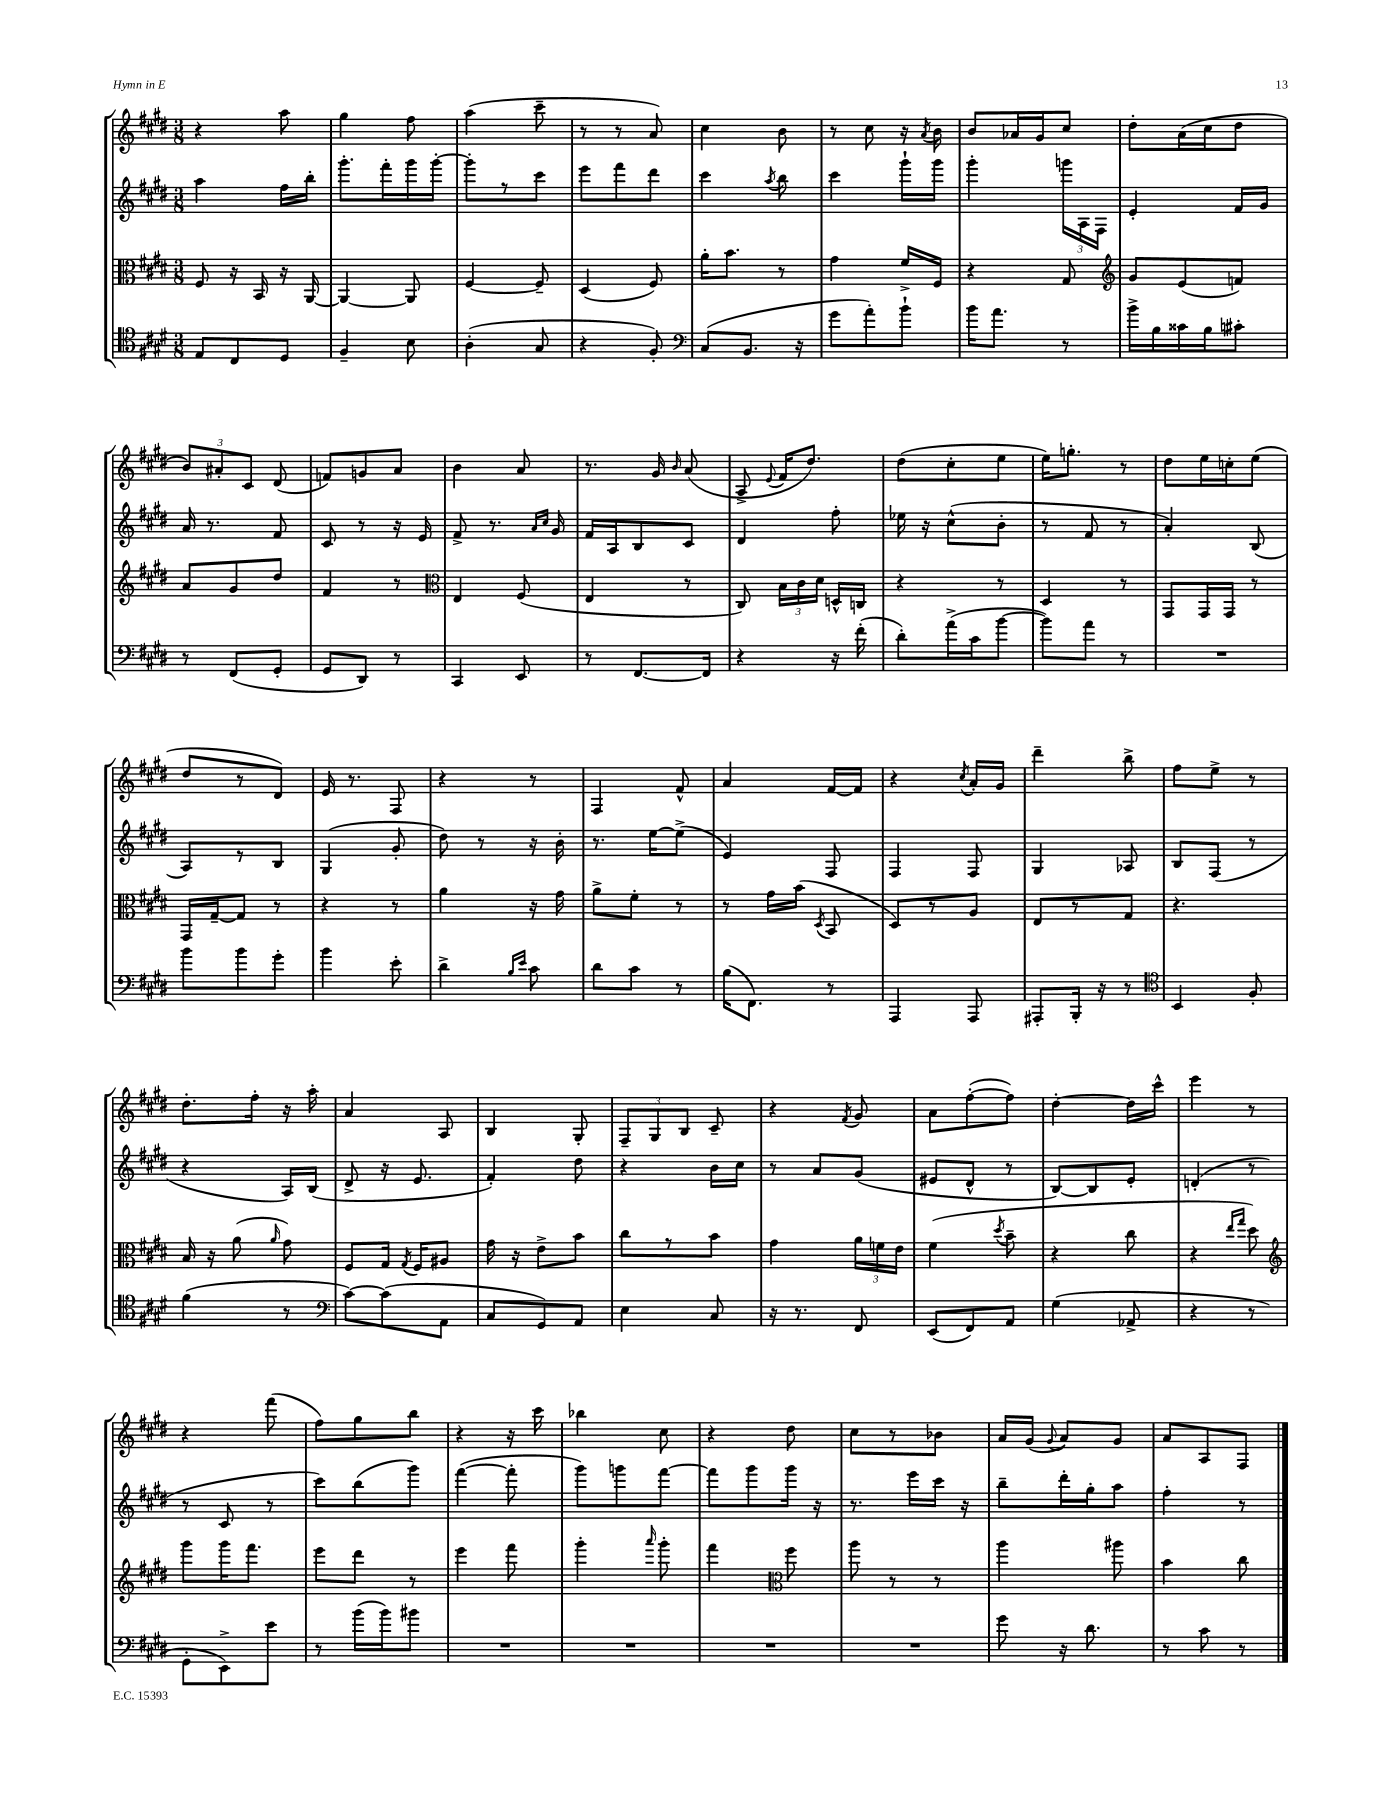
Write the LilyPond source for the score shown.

<<
\new StaffGroup <<
\new Staff = "s0" {
    \clef treble \key e \major \numericTimeSignature \time 3/8
    \autoBeamOff r4 a''8 |
    gis''4 fis''8 |
    a''4( cis'''8-- |
    r8 r8 a'8) |
    cis''4 b'8 |
    r8 cis''8 r16 \acciaccatura { a'8 } b'16 |
    b'8[ aes'16 gis'16 cis''8] |
    dis''8[-. a'16( cis''16 dis''8] |
    \tuplet 3/2 { b'8[) ais'8-. cis'8] } dis'8( |
    f'8[) g'8 a'8] |
    b'4 a'8 |
    r8. gis'16 \grace { b'16 } a'8( |
    a8-> \appoggiatura { e'8 } fis'16[ dis''8.]) |
    dis''8[( cis''8-. e''8] |
    e''16[) g''8.]-. r8 |
    dis''8[ e''16 c''16-. e''8]( |
    dis''8[ r8 dis'8]) |
    e'16 r8. fis8 |
    r4 r8 |
    fis4 fis'8-^ |
    a'4 fis'16[~ fis'16] |
    r4 \acciaccatura { cis''8 } a'16[-. gis'16] |
    dis'''4-- b''8-> |
    fis''8[ e''8]-> r8 |
    dis''8.[-. fis''16]-. r16 a''16-. |
    a'4 a8 |
    b4 gis8-. |
    \tuplet 3/2 { fis8[-- gis8 b8] } cis'8-- |
    r4 \acciaccatura { fis'8 } gis'8 |
    a'8[ fis''8~-.( fis''8]) |
    dis''4~-. dis''16[ cis'''16]-^ |
    e'''4 r8 |
    r4 fis'''8( |
    fis''8[) gis''8 b''8] |
    r4 r16 cis'''16 |
    bes''4 cis''8 |
    r4 dis''8 |
    cis''8[ r8 bes'8] |
    a'16[ gis'16]( \appoggiatura { gis'8 } a'8[) gis'8] |
    a'8[ a8 fis8] \bar "|." |
}
\new Staff = "s1" {
    \clef treble \key e \major \numericTimeSignature \time 3/8
    \autoBeamOff a''4 fis''16[ b''16]-. |
    gis'''8.[-. fis'''16-. gis'''16 gis'''16]~-. |
    gis'''8[-. r8 cis'''8] |
    e'''8[ fis'''8 dis'''8] |
    cis'''4 \acciaccatura { a''8 } b''8 |
    cis'''4 gis'''16[-! gis'''16] |
    gis'''4-. \tuplet 3/2 { g'''16[ a16 fis16] } |
    e'4-. fis'16[ gis'16] |
    a'16 r8. fis'8 |
    cis'8 r8 r16 e'16 |
    fis'8-> r8. \grace { a'16[ cis''16] } gis'16 |
    fis'16[ a16 b8 cis'8] |
    dis'4 fis''8-. |
    ees''16 r16 cis''8[-^( b'8]-. |
    r8 fis'8 r8 |
    a'4-.) b8( |
    a8[) r8 b8] |
    gis4( gis'8-. |
    dis''8) r8 r16 b'16-. |
    r8. e''16[~ e''8]->( |
    e'4) fis8 |
    fis4 fis8 |
    gis4 aes8 |
    b8[ fis8]( r8 |
    r4 a16[) b16]( |
    dis'8-> r16 e'8. |
    fis'4-.) dis''8 |
    r4 b'16[ cis''16] |
    r8 a'8[ gis'8]( |
    eis'8[ dis'8]-^ r8 |
    b8[~) b8 e'8]-. |
    d'4-.( r8 |
    r8 cis'8 r8 |
    cis'''8[) b''8( gis'''8]) |
    fis'''4~( fis'''8-. |
    gis'''8[) g'''8 fis'''8]~ |
    fis'''8[ gis'''8 gis'''16] r16 |
    r8. e'''16[ cis'''16] r16 |
    b''8[-- dis'''16-. gis''16-. a''8] |
    fis''4-. r8 \bar "|." |
}
\new Staff = "s2" {
    \clef alto \key e \major \numericTimeSignature \time 3/8
    \autoBeamOff fis8 r16 b,16 r16 a,16~ |
    a,4~ a,8 |
    fis4~ fis8-- |
    dis4( fis8) |
    a'16[-. b'8.] r8 |
    gis'4 fis'16[-> fis16] |
    r4 gis8 |
    \clef treble gis'8[ e'8( f'8]) |
    a'8[ gis'8 dis''8] |
    fis'4 r8 |
    \clef alto e4 fis8( |
    e4 r8 |
    cis8) \tuplet 3/2 { b16[ cis'16 dis'16] } d16[-^ c16] |
    r4 r8 |
    dis4 r8 |
    gis,8[ gis,16 gis,16] r8 |
    gis,16[ gis16~-- gis8] r8 |
    r4 r8 |
    a'4 r16 gis'16 |
    a'8[-> fis'8]-. r8 |
    r8 gis'16[ b'16]( \acciaccatura { dis8 } b,8 |
    dis8[) r8 a8] |
    e8[ r8 gis8] |
    r4. |
    b16 r16 a'8( \grace { a'16 } gis'8) |
    fis8[ gis16] \acciaccatura { gis8 } fis16[ ais8] |
    gis'16 r16 e'8[-> b'8] |
    cis''8[ r8 b'8] |
    gis'4 \tuplet 3/2 { a'16[ f'16 e'16] } |
    fis'4( \acciaccatura { dis''8 } b'8-- |
    r4 cis''8 |
    r4 \grace { e''16[ gis''16] } dis''8) |
    \clef treble gis'''8[ gis'''16 fis'''8.] |
    e'''8[ dis'''8] r8 |
    e'''4 fis'''8 |
    gis'''4-. \grace { a'''16 } gis'''8-. |
    fis'''4 \clef alto fis''8 |
    a''8 r8 r8 |
    a''4 ais''8 |
    b'4 cis''8 \bar "|." |
}
\new Staff = "s3" {
    \clef tenor \key e \major \numericTimeSignature \time 3/8
    \autoBeamOff e8[ cis8 dis8] |
    fis4-- b8 |
    a4-.( gis8 |
    r4 fis8-.) |
    \clef bass cis8[( b,8.] r16 |
    gis'8[ a'8-.) b'8]-! |
    b'16[ a'8.] r8 |
    b'16[-> b16 cisis'16 b16 cis'8]-. |
    r8 fis,8[( gis,8]-. |
    gis,8[ dis,8]) r8 |
    cis,4 e,8 |
    r8 fis,8.[~ fis,16] |
    r4 r16 fis'16-.( |
    dis'8[-.) a'16->( cis'16 b'8]~ |
    b'8[) a'8] r8 |
    R4. |
    b'8[ b'8 gis'8]-. |
    b'4 e'8-. |
    dis'4-> \grace { b16[ e'16] } cis'8 |
    dis'8[ cis'8] r8 |
    b16[( fis,8.]) r8 |
    a,,4 a,,8 |
    ais,,8[-. b,,16]-. r16 r8 |
    \clef tenor b,4 fis8-. |
    fis'4( r8 |
    \clef bass cis'8[~) cis'8( a,8] |
    cis8[ gis,8) a,8] |
    e4 cis8 |
    r16 r8. fis,8 |
    e,8[( fis,8) a,8] |
    gis4( aes,8-> |
    r4 r8 |
    gis,8[-. e,8->) e'8] |
    r8 b'16[( b'16) bis'8] |
    R4. |
    R4. |
    R4. |
    R4. |
    gis'8 r16 dis'8. |
    r8 cis'8 r8 \bar "|." |
}
>>
>>
\layout { \context { \Score \remove "Bar_number_engraver" } }
